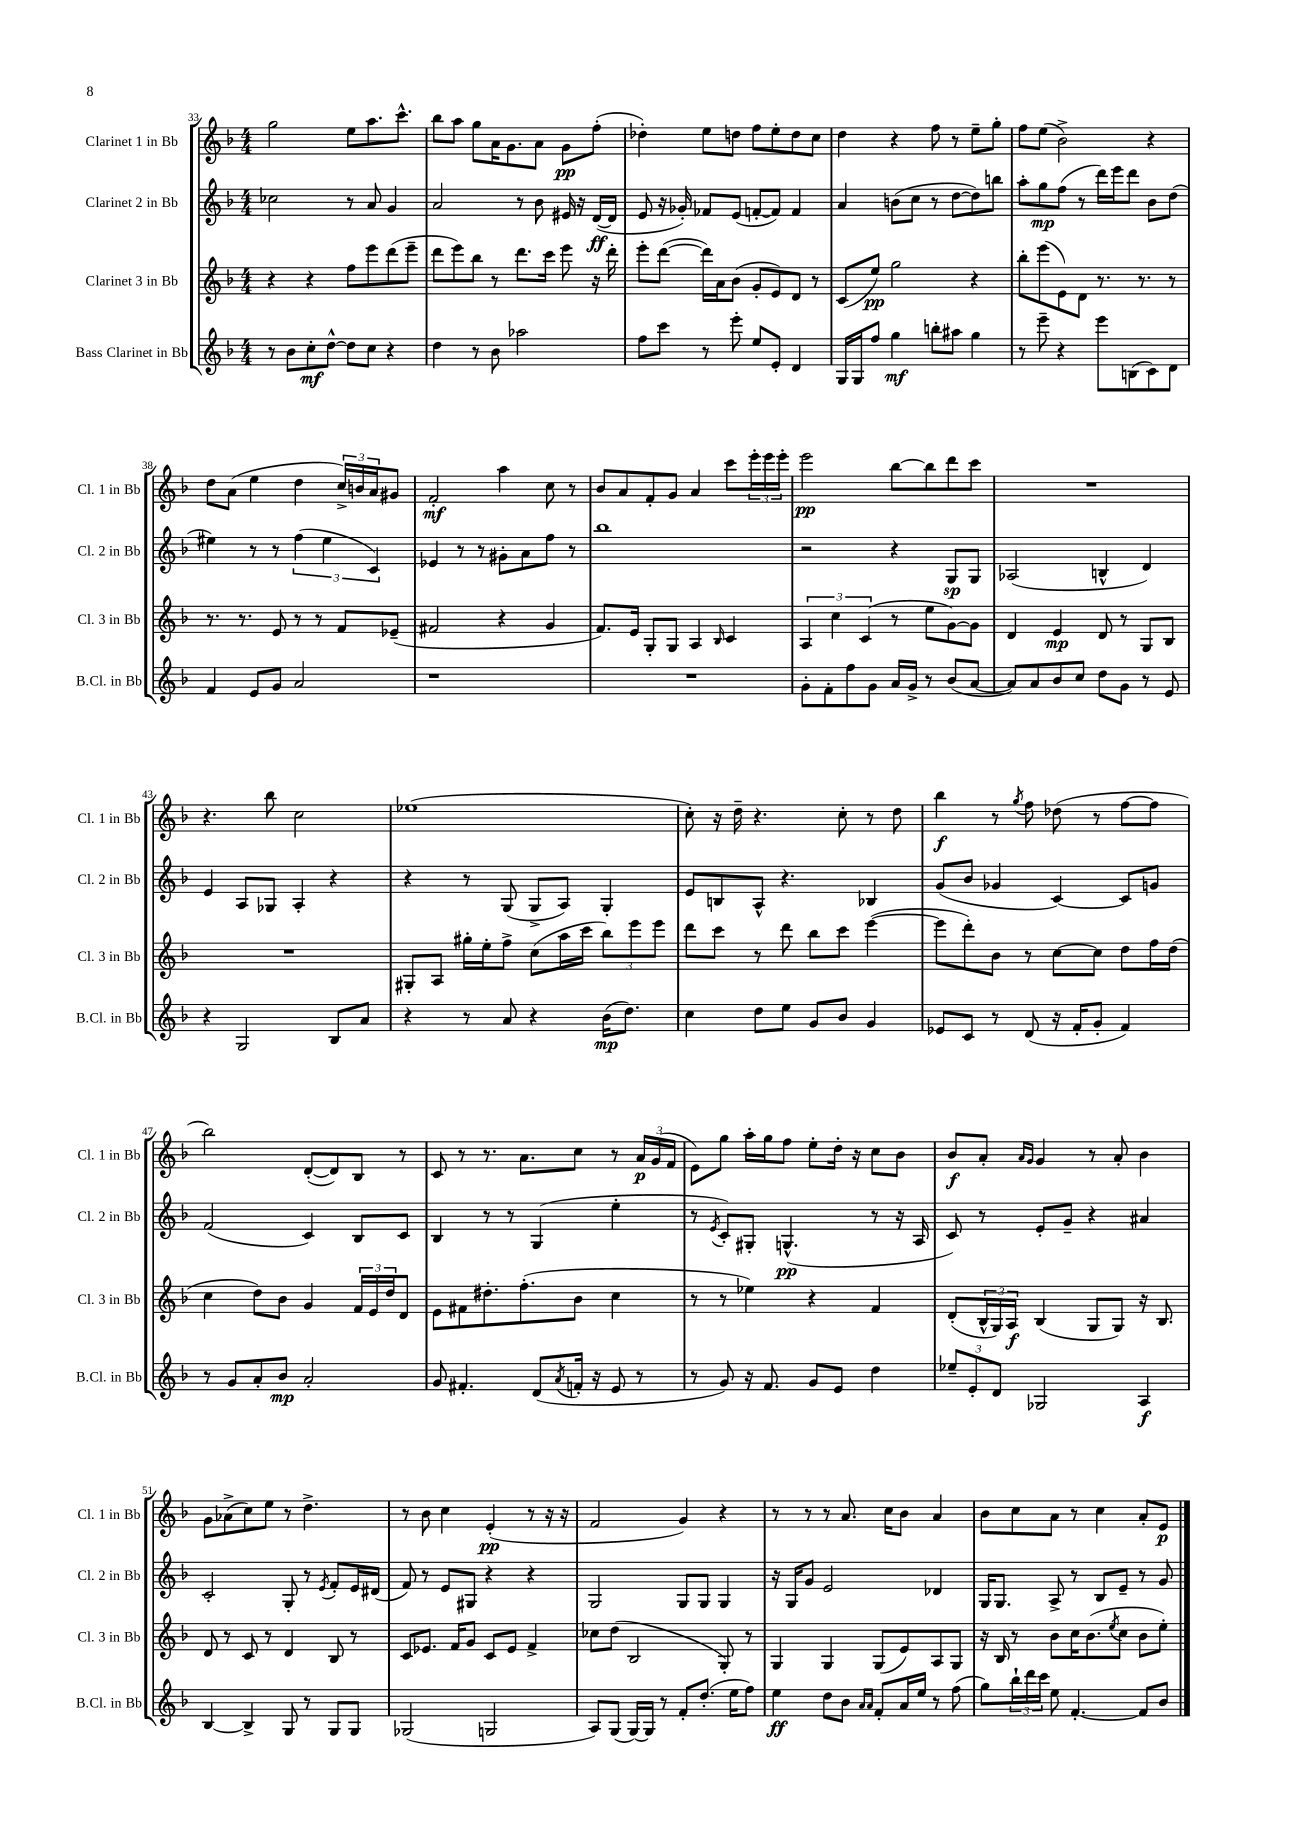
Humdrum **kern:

**kern	**kern	**kern	**kern
*staff4	*staff3	*staff2	*staff1
*clefG2	*clefG2	*clefG2	*clefG2
*k[b-]	*k[b-]	*k[b-]	*k[b-]
*M4/4	*M4/4	*M4/4	*M4/4
8r	4r	2cc-	2gg
8b-	.	.	.
8cc'	4r	.	.
[8dd^^	.	.	.
8dd]	8ff	8r	8ee
8cc	8eee	8a	8.aa
4r	(8ddd	4g	.
.	.	.	8.ccc^^
.	8eee~	.	.
=	=	=	=
4dd	8ddd	2a	8bb-
.	8eee)	.	8aa
8r	8bb-	.	8gg
8b-	8r	.	16a
.	.	.	8.g
2aa-	8.ddd	8r	.
.	.	8b-	8a
.	16ccc	.	.
.	8eee	16e#	8g
.	.	16r	.
.	16r	([16d	(8ff'
.	16ddd'	16d]	.
=	=	=	=
8ff	8eee'	8e	4dd-')
8ccc	([8ddd	16r	.
.	.	16g-')	.
8r	16ddd])	8f-	8ee
.	16a	.	.
8eee'	(8b-	(8e	8dd
8ee	8g'	[8f'	8ff
8e'	8e)	8f])	8ee'
4d	8d	4f	8dd
.	8r	.	8cc
=	=	=	=
16G	(8c	4a	4dd
16G	.	.	.
8ff	8ee)	.	.
4gg	2gg	(8b	4r
.	.	8cc	.
8bb'	.	8r	8ff
8aa#	.	[8dd	8r
4gg	4r	8dd])	8ee~
.	.	8bb	8gg'
=	=	=	=
8r	8bb-'	8aa'	8ff
8eee~	(8eee	8gg	(8ee
4r	8e)	(8ff	2b-^)
.	8d	8r	.
8eee	8.r	16ddd)	.
.	.	16eee	.
(8B	.	8ddd	.
.	8.r	.	.
8c)	.	8b-	4r
8d	8r	(8dd	.
=	=	=	=
4f	8.r	4ee#)	8dd
.	.	.	(8a
.	8.r	.	.
8e	.	8r	4ee
8g	8e	8r	.
2a	8r	(6ff	4dd
.	8r	.	.
.	.	6ee#	.
.	8f	.	24cc^)
.	.	.	24b
.	.	6c)	24a
.	(8e-~	.	8g#
=	=	=	=
1r	2f#	4e-	2f'
.	.	8r	.
.	.	8r	.
.	4r	8g#'	4aa
.	.	8a	.
.	4g	8ff	8cc
.	.	8r	8r
=	=	=	=
1r	8.f)	1bb-	8b-
.	.	.	8a
.	16e	.	.
.	8G'	.	8f'
.	8G	.	8g
.	4A	.	4a
.	16qqB-	.	.
.	4c	.	8ccc
.	.	.	24eee'
.	.	.	24eee
.	.	.	24eee'
=	=	=	=
8g'	6A	2r	2eee
8f'	.	.	.
.	6cc	.	.
8ff	.	.	.
.	(6c	.	.
8g	.	.	.
16a	8r	4r	[8bb-
16g^	.	.	.
8r	8ee	.	8bb-]
(8b-	[8g)	8G	8ddd
[8a	8g]	8G	8ccc
=	=	=	=
8a])	4d	(2A-	1r
8a	.	.	.
8b-	4e	.	.
8cc	.	.	.
8dd	8d	4B^^	.
8g	8r	.	.
8r	8G	4d)	.
8e	8B-	.	.
=	=	=	=
4r	1r	4e	4.r
2G	.	8A	.
.	.	8G-	8bb-
.	.	4A'	2cc
8B-	.	4r	.
8a	.	.	.
=	=	=	=
4r	8G#'	4r	(1ee-
.	8A	.	.
8r	16gg#'	8r	.
.	16ee'	.	.
8a	8ff^	(8G	.
4r	(8cc	8G^	.
.	16aa	8A)	.
.	16ccc	.	.
(16b-	12bb-)	4G'	.
8.dd)	.	.	.
.	12eee	.	.
.	12eee	.	.
=	=	=	=
4cc	8ddd	8e	8cc')
.	8ccc	8B	16r
.	.	.	16dd~
8dd	8r	8A^^	4.r
8ee	8ddd	4.r	.
8g	8bb-	.	.
8b-	8ccc	.	8cc'
4g	([4eee	4B-	8r
.	.	.	8dd
=	=	=	=
8e-	8eee]	(8g	4bb-
8c	8ddd')	8b-	.
8r	8b-	4g-	8r
.	.	.	8qgg
(8d	8r	.	8ff
16r	[8cc	[4c)	(8dd-
16f'	.	.	.
8g'	8cc]	.	8r
4f)	8dd	8c]	[8ff
.	16ff	8g	8ff]
.	(16dd	.	.
=	=	=	=
8r	4cc	(2f	2bb-)
8g	.	.	.
8a'	8dd)	.	.
8b-	8b-	.	.
2a'	4g	4c)	([8d'
.	.	.	8d])
.	24f	8B-	8B-
.	24e	.	.
.	24dd	.	.
.	8d	8c	8r
=	=	=	=
8g	8e	4B-	8c
4.f#'	8f#	.	8r
.	8.dd#'	8r	8.r
.	.	8r	.
.	(8.ff'	.	8.a
(8d	.	(4G	.
8qa	.	.	.
16f'	8b-	.	8cc
16r	.	.	.
8e	4cc	4ee'	8r
8r	.	.	24a
.	.	.	(24g
.	.	.	24f
=	=	=	=
8r	8r	8r	8e)
.	.	8qe	.
8g)	8r	8c')	8gg
16r	4ee-)	8G#'	16aa'
8.f	.	.	16gg
.	.	(4.G^^	8ff
8g	4r	.	8ee'
8e	.	.	16dd'
.	.	.	16r
4dd	4f	8r	8cc
.	.	16r	8b-
.	.	16A	.
=	=	=	=
12ee-~	(8d'	8c)	8b-
12e'	.	.	.
.	24B-^^	8r	8a'
12d	24G)	.	.
.	24A	.	.
.	.	.	16qqa
.	.	.	16qqg
2G-	(4B-	8e'	4g
.	.	8g~	.
.	8G	4r	8r
.	8G)	.	8a'
4A	16r	4a#	4b-
.	8.B-	.	.
=	=	=	=
[4B-	8d	2c'	8g
.	8r	.	(8a-^
4B-^]	8c	.	8cc)
.	8r	.	8ee
8G	4d	8G'	8r
8r	.	8r	4.dd^
.	.	8qe	.
8G	8B-	8f'	.
8G	8r	16e	.
.	.	(16d#	.
=	=	=	=
(2G-	8c	8f)	8r
.	8.e-	8r	8b-
.	.	8e	4cc
.	16f	.	.
.	8g	8G#	.
2G	8c	4r	(4e'
.	8e-	.	.
.	4f^	4r	8r
.	.	.	16r
.	.	.	16r
=	=	=	=
8A)	8cc-	2G	2f
(8G	(8dd	.	.
[16G)	2B-	.	.
16G]	.	.	.
8r	.	.	.
8f'	.	8G	4g)
(8.dd'	.	8G	.
.	8G')	4G	4r
16ee	.	.	.
8ff)	8r	.	.
=	=	=	=
4ee	4G	16r	8r
.	.	16G	.
.	.	8g	8r
8dd	4G	2e	8r
8b-	.	.	8.a
16qqa	.	.	.
16qqa	.	.	.
8f'	(8G	.	.
.	.	.	16cc
16a	8e)	.	8b-
16ee	.	.	.
8r	8A	4d-	4a
(8ff	8G	.	.
=	=	=	=
8gg)	16r	16G	8b-
.	16B-	8.G	.
24bb-`	8r	.	8cc
24ddd	.	.	.
24ccc	.	.	.
8ee	8b-	8A^	8a
[4.f'	16cc	8r	8r
.	(8.b-	.	.
.	.	8B-	4cc
.	8qee	.	.
.	8cc	8e~	.
8f]	8b-	8r	8a'
8b-	8ee')	8g	8e
==	==	==	==
*-	*-	*-	*-
